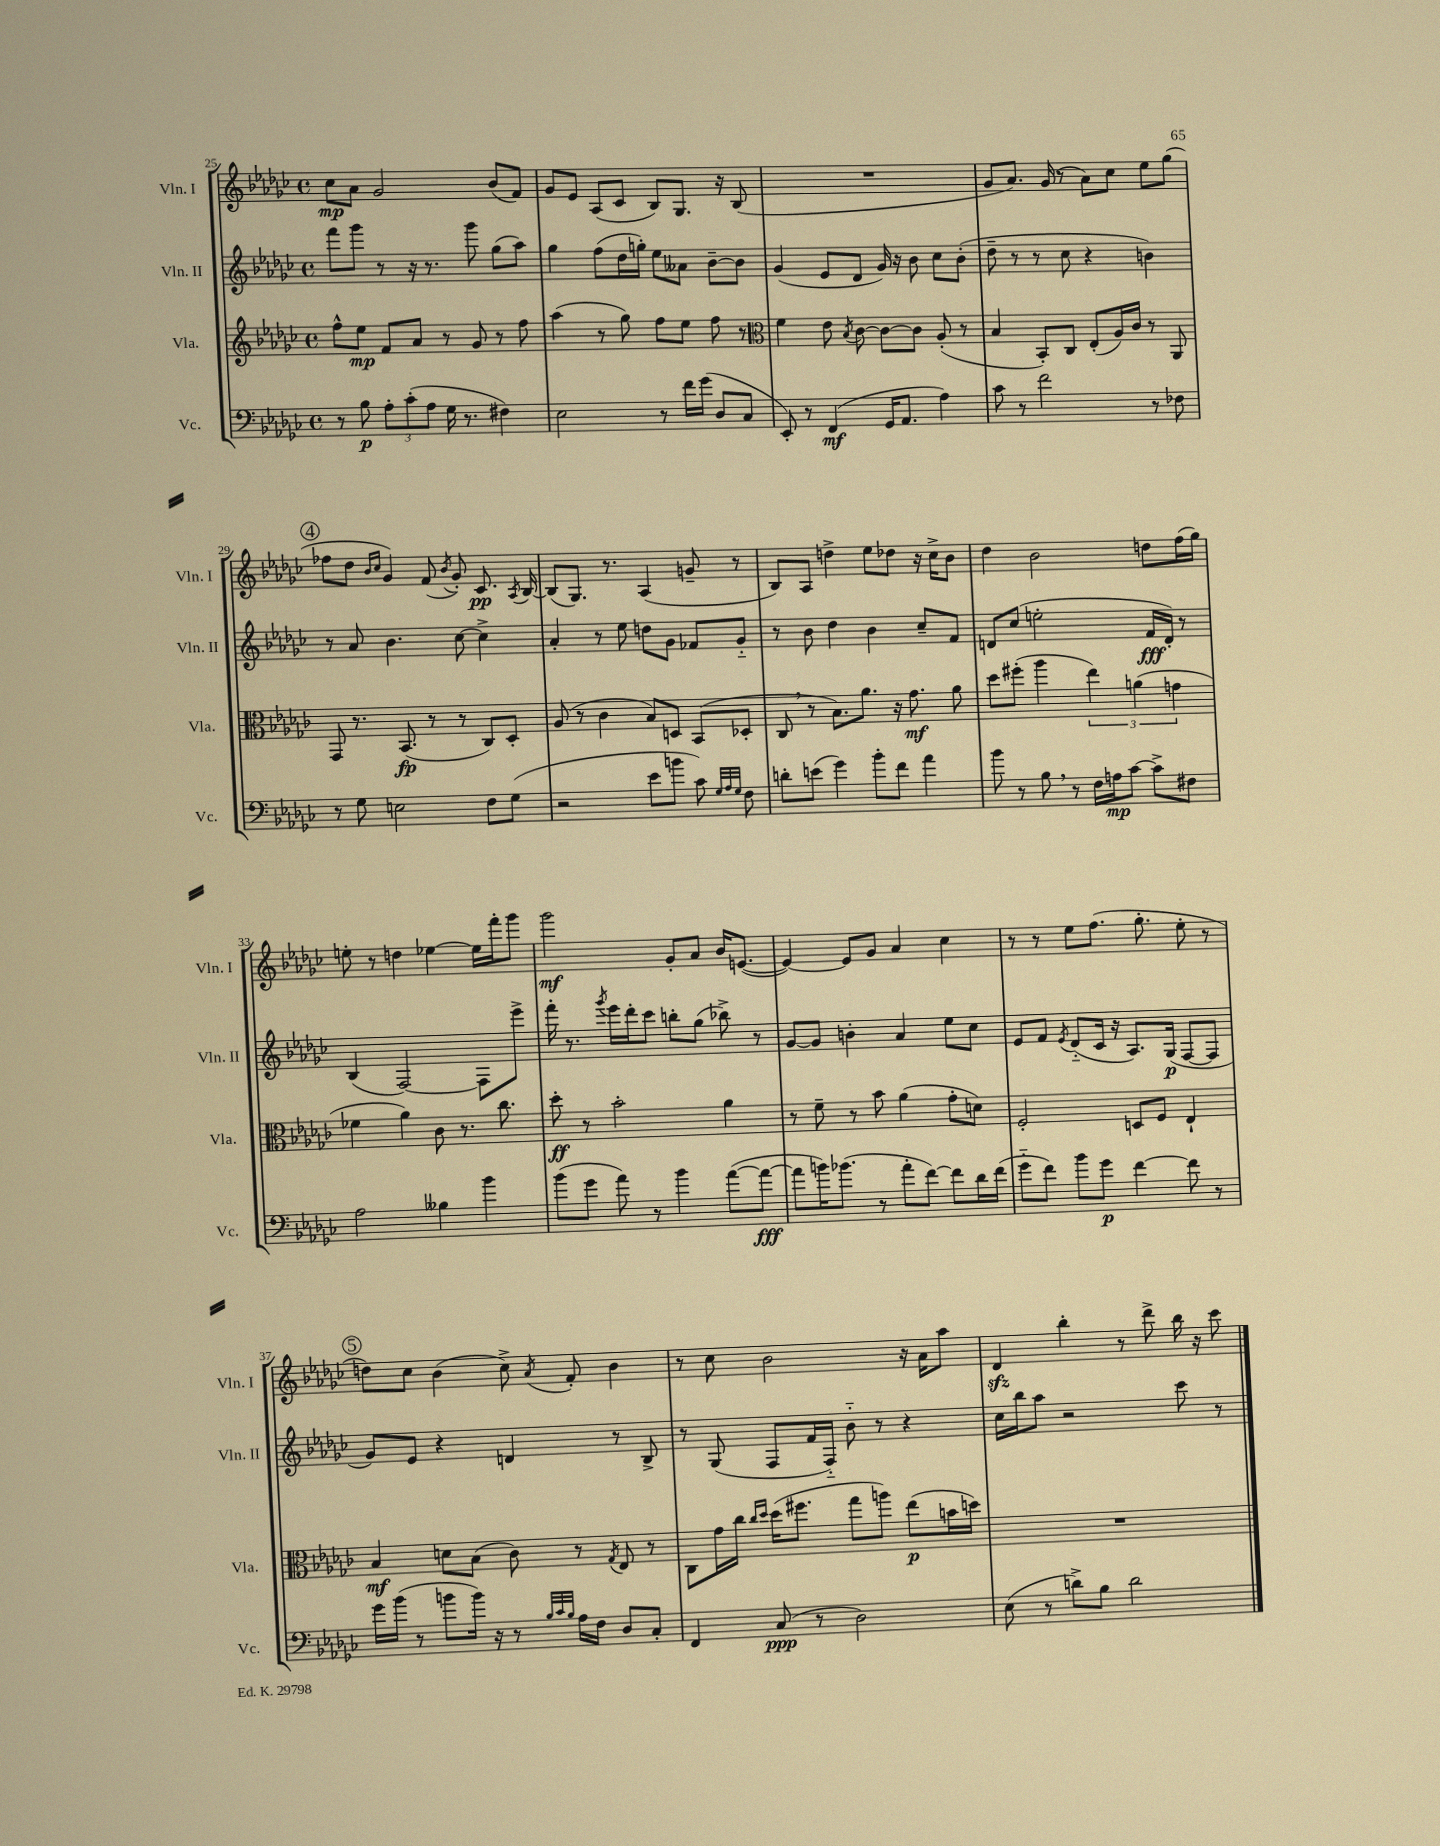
<<
\new StaffGroup <<
\new Staff = "s0" \with { instrumentName = "Vln. I" shortInstrumentName = "Vln. I" } {
    \clef treble \key ges \major \defaultTimeSignature \time 4/4
    \autoBeamOff ces''8[\mp aes'8] ges'2 bes'8[( f'8]) |
    ges'8[ ees'8] aes8[( ces'8] bes8[) ges8.] r16 bes8( |
    R1 |
    ges'8[ aes'8.]) ges'16( r8 aes'8[) ces''8] ees''8[ ges''8]( |
    \mark \markup { \circle "4" } fes''8[ des''8] \grace { bes'16[ ces''16] } ges'4) f'8( \acciaccatura { bes'8 } ges'8-.) ces'8.\pp \acciaccatura { aes8 } bes16~ |
    bes8[( ges8.]) r8. aes4( g'8-- r8 |
    bes8[) aes8] d''4-> ees''8[ des''8] r16 ces''16[-> bes'8] |
    des''4 bes'2 d''8[ f''16( ges''16]) |
    e''8-. r8 d''4 ees''4~ ees''16[ f'''16-. ges'''8] |
    ges'''2\mf ges'8[-. aes'8] bes'16[ e'8.]~( |
    e'4~) e'8[ ges'8] aes'4 ces''4 |
    r8 r8 ees''8[ f''8.]( ges''8.-. ees''8-. r8 |
    \mark \markup { \circle "5" } d''8[) ces''8] bes'4( ces''8->) \acciaccatura { aes'8 } f'8-. bes'4 |
    r8 ces''8 bes'2 r16 aes'16[ aes''8] |
    des'4\sfz bes''4-. r8 des'''8-> bes''16 r16 ces'''8 \bar "|." |
}
\new Staff = "s1" \with { instrumentName = "Vln. II" shortInstrumentName = "Vln. II" } {
    \clef treble \key ges \major \defaultTimeSignature \time 4/4
    \autoBeamOff f'''8[ ges'''8] r8 r16 r8. ges'''8 ges''8[( aes''8]) |
    ges''4 f''8[( des''16 g''16]-.) ees''8[ aeses'8] bes'8[~-- bes'8] |
    ges'4( ees'8[ des'8] ges'16) r16 bes'8 ces''8[ bes'8]-.( |
    des''8-- r8 r8 ces''8 r4 b'4) |
    \mark \markup { \circle "4" } r8 aes'8 bes'4. ces''8~ ces''4-> |
    aes'4-. r8 ees''8 d''8[ ges'8] fes'8[ ges'8]-_ |
    r8 bes'8 des''4 bes'4 ces''8[-- f'8] |
    d'8[ ces''8]( e''2-. f'16[\fff d'16]-.) r8 |
    bes4( f2~) f8[ ees'''8]-> |
    f'''16-. r8. \acciaccatura { ges'''8 } ees'''16[ des'''16-. ces'''8] b''8[-. ges''8]( bes''8->) r8 |
    ges'8[~ ges'8] b'4-. aes'4 ees''8[ ces''8] |
    ees'8[ f'8] \acciaccatura { ees'8 } des'8[-_( ces'16] r16 aes8.[) ges16]\p( f8[~ f8] |
    \mark \markup { \circle "5" } ges'8[) ees'8] r4 d'4 r8 bes8-> |
    r8 ges8( f8[ f'16 f16]-_) bes'8-_ r8 r4 |
    ces''16[ bes''16 aes''8] r2 ces'''8 r8 \bar "|." |
}
\new Staff = "s2" \with { instrumentName = "Vla." shortInstrumentName = "Vla." } {
    \clef treble \key ges \major \defaultTimeSignature \time 4/4
    \autoBeamOff f''8[-^ ees''8]\mp f'8[ aes'8] r8 ges'8 r8 f''8 |
    aes''4( r8 ges''8) f''8[ ees''8] f''8 r8 |
    \clef alto f'4 ees'8 \acciaccatura { bes8 } ces'8~ ces'8[~ ces'8] aes8-.( r8 |
    bes4 bes,8[-.) ces8] ees8[-.( aes16) ces'16] r8 aes,8 |
    \mark \markup { \circle "4" } ges,8 r8. bes,8.\fp( r8 r8 ces8[) des8]-. |
    aes8( r8 ces'4 bes8[) d8] bes,8[( des8]-. |
    ces8 \breathe r8 bes8.[) aes'8.] r16 ges'8.\mf aes'8 |
    des''8[ fis''8]-.( aes''4 \tuplet 3/2 { ees''4) a'4( g'4 } |
    fes'4 aes'4) ces'8 r8. ces''8. |
    des''8-.\ff r8 bes'2-. aes'4 |
    r8 f'8-- r8 bes'8 aes'4( ges'8[-. d'8]) |
    f2-. d8[ f8] ees4-! |
    \mark \markup { \circle "5" } bes4\mf d'8[ bes8]( ces'8) r8 \acciaccatura { ges8 } ees8 r8 |
    ces8[ ges'16 ces''16] \grace { ces''16[ des''16] } des''16[( fis''8.] ges''8[ a''8]) ees''8[\p( b'16 d''16]) |
    R1 \bar "|." |
}
\new Staff = "s3" \with { instrumentName = "Vc." shortInstrumentName = "Vc." } {
    \clef bass \key ges \major \defaultTimeSignature \time 4/4
    \autoBeamOff r8 bes8\p \tuplet 3/2 { aes8[-. ces'8-.( aes8] } ges16 r8. fis4) |
    ees2 r8 f'16[ ges'16]( des8[ ces8] |
    ees,8-.) r8 f,4\mf( ges,16[ aes,8.] aes4) |
    ces'8 r8 f'2 r8 fes8 |
    \mark \markup { \circle "4" } r8 ges8 e2 f8[ ges8]( |
    r2 ees'8[ b'8] ces'8) \grace { ges32[ aes32 ges32] } f8 |
    d'8[-. e'8]( ges'4) bes'8[-. f'8] aes'4 |
    bes'8 r8 bes8 \breathe r8 f16[ a16\mp ces'8]~ ces'8[-> fis8] |
    aes2 beses4 bes'4 |
    bes'8[( ges'8] aes'8) r8 bes'4 aes'8[~( aes'8]~\fff |
    aes'8[ b'16) bes'8.]( r8 aes'8[-. f'8]~) f'8[ des'16 f'16]( |
    ges'8[-_ f'8]) bes'8[ ges'8]\p f'4~ f'8 r8 |
    \mark \markup { \circle "5" } ges'16[ bes'16]( r8 b'8[ b'16]) r16 r8 \grace { bes32[ ces'32 bes32] } aes16[ f16] des8[ ces8]-. |
    f,4 ces8\ppp( r8 des2) |
    ees8( r8 d'8[->) bes8] d'2 \bar "|." |
}
>>
>>
\layout { \context { \Score currentBarNumber = #25 } }
